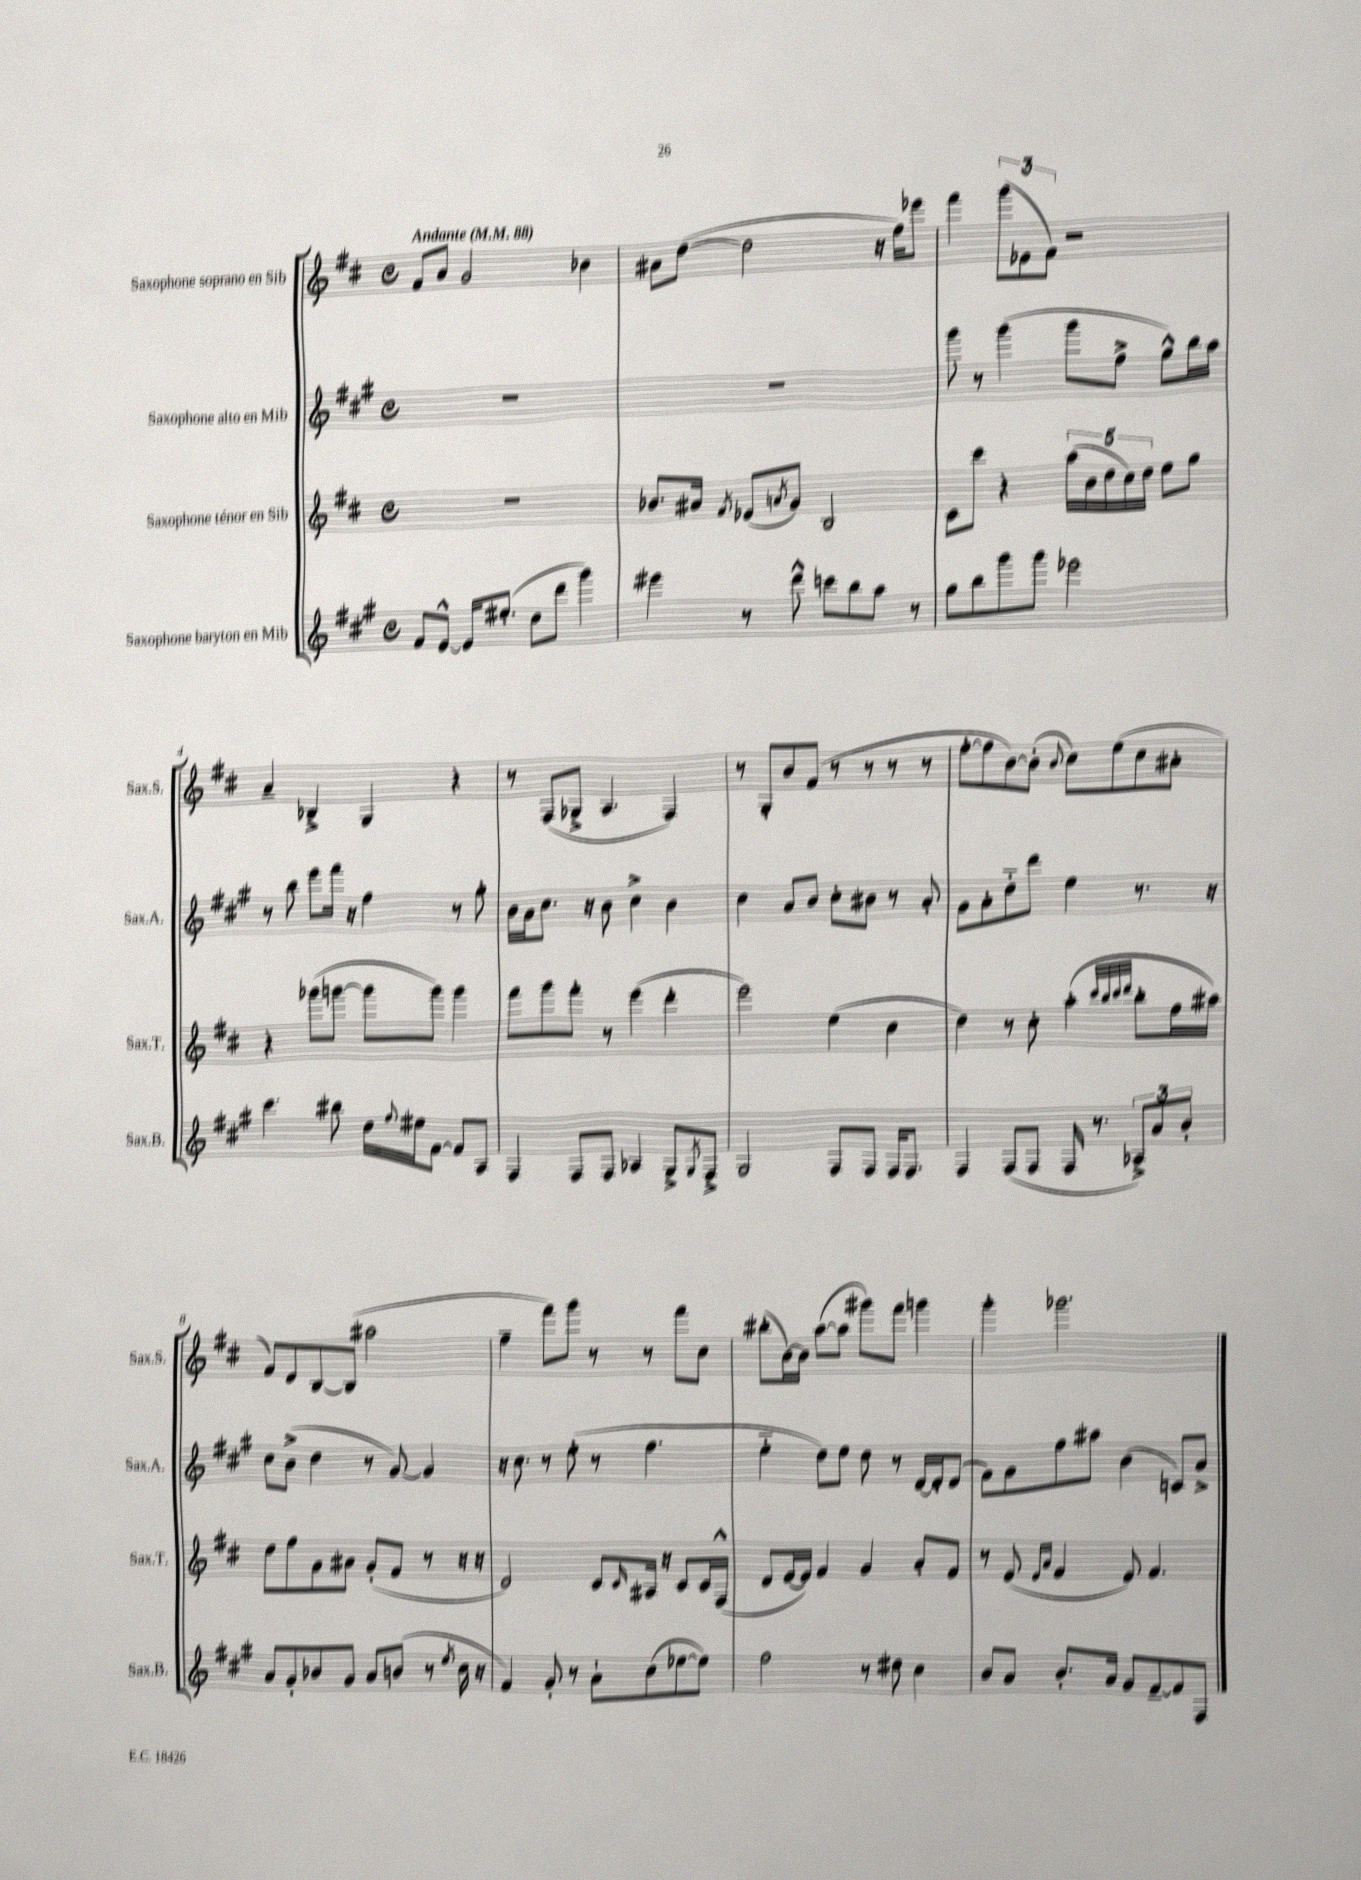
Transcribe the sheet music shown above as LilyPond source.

<<
\new StaffGroup <<
\new Staff = "s0" \with { instrumentName = "Saxophone soprano en Sib" shortInstrumentName = "Sax.S." } {
    \clef treble \key d \major \defaultTimeSignature \time 4/4 \tempo "Andante" 4 = 88
    fis'8 a'8 g'2 bes'4 |
    ais'8 d''8~( d''2 r16 fis''16) ees'''8 |
    fis'''4 \tuplet 3/2 { g'''8( ees'8 fis'8) } r2 |
    a'4-- bes4-> g4 r4 |
    r8 fis8( ges8-> a4. fis4) |
    r8 g8-. b'8 fis'8( r8 r8 r8 r8 |
    fis''8~-. fis''8 b'8~) b'8-.( \appoggiatura { b'8 } cis''8) e''8( cis''8 ais'8-. |
    fis'8) d'8 b8~ b8( ais''2 |
    fis''4-- fis'''8) g'''8 r8 r8 fis'''8 cis''8 |
    bis''8-.( b'16~) b'16 a''8~( a''8 gis'''8) fis'''8 g'''4 |
    g'''4-. ges'''2. \bar "|." |
}
\new Staff = "s1" \with { instrumentName = "Saxophone alto en Mib" shortInstrumentName = "Sax.A." } {
    \clef treble \key a \major \defaultTimeSignature \time 4/4
    R1 |
    R1 |
    gis'''8 r8 gis'''4( gis'''8 fis''8-> gis''8-^) b''16 a''16 |
    r8 b''8 e'''8 fis'''16 r16 fis''4 r8 gis''8-. |
    b'16 a'16 cis''8. r16 b'8 cis''4-> b'4 |
    cis''4 a'8 b'8 cis''8-. bis'8 r8 a'8-. |
    gis'8 a'8-. d''8-_ d'''8 e''4 r8. r16 |
    cis''8 b'8->( d''4 r8 gis'8~) gis'4 |
    r16 cis''8. r8 e''8-.( r8 fis''4. |
    e''4-_ d''8) e''8 d''8 r8 d'16~ d'16-. d'8( |
    fis'8) gis'8 fis''8 ais''8 b'4( c'8) a'8-> \bar "|." |
}
\new Staff = "s2" \with { instrumentName = "Saxophone ténor en Sib" shortInstrumentName = "Sax.T." } {
    \clef treble \key d \major \defaultTimeSignature \time 4/4
    R1 |
    bes'8. ais'16 \acciaccatura { fis'8 } ees'8( \acciaccatura { a'8 } g'8) b2 |
    cis'8 cis'''8 r4 \tuplet 5/4 { a''16( b'16 d''16 cis''16) d''16 } e''8 g''8 |
    r4 ges'''8( g'''8~ g'''8 g'''8) g'''4 |
    fis'''8 g'''8 fis'''8-. r8 e'''4( d'''4-. |
    e'''2) e''4( cis''4 |
    d''4) r8 cis''8-. a''4-.( \grace { cis'''32 b''32 cis'''32 d'''32 } b''8-. fis''16 ais''16) |
    d''8 fis''8 g'8 ais'8 g'8-.( fis'8 r8 r16 r16 |
    d'2) cis'8 \grace { cis'16 } ais16 r16 cis'8 cis'16 fis16-^( |
    d'8 e'16~ e'16) fis'4 g'4 a'8-. fis'8 |
    r8 e'8( \grace { e'16 a'16 } fis'4 e'8) fis'4. \bar "|." |
}
\new Staff = "s3" \with { instrumentName = "Saxophone baryton en Mib" shortInstrumentName = "Sax.B." } {
    \clef treble \key a \major \defaultTimeSignature \time 4/4
    fis'8 e'8~-^ e'16 eis''8.-.( d''8 d'''8 gis'''4) |
    eis'''4 r8 d'''8-^ c'''8 b''8 a''8 r8 |
    gis''8 b''8 gis'''8 gis'''8 ees'''2 |
    cis'''4. bis''8 d''16 \appoggiatura { fis''8 } eis''16 fis'8~ fis'8 a8 |
    fis4 fis8 fis8 aes4 gis8-> \acciaccatura { gis8 } fis8-> |
    gis2 fis8 fis8 fis16 fis8. |
    fis4 fis8( fis8 fis16 r8. \tuplet 3/2 { aes8->) a'8 b'8-. } |
    a'8 gis'8-. bes'8 gis'8 a'8 b'8( r8 \acciaccatura { e''8 } cis''16 r16 |
    fis'4) gis'8-. r8 a'8-! cis''8( ees''8~ ees''8) |
    fis''2 r8 dis''8 cis''4 |
    b'8 a'8 b'8.-. a'16 gis'8 fis'8~-- fis'8 fis8 \bar "|." |
}
>>
>>
